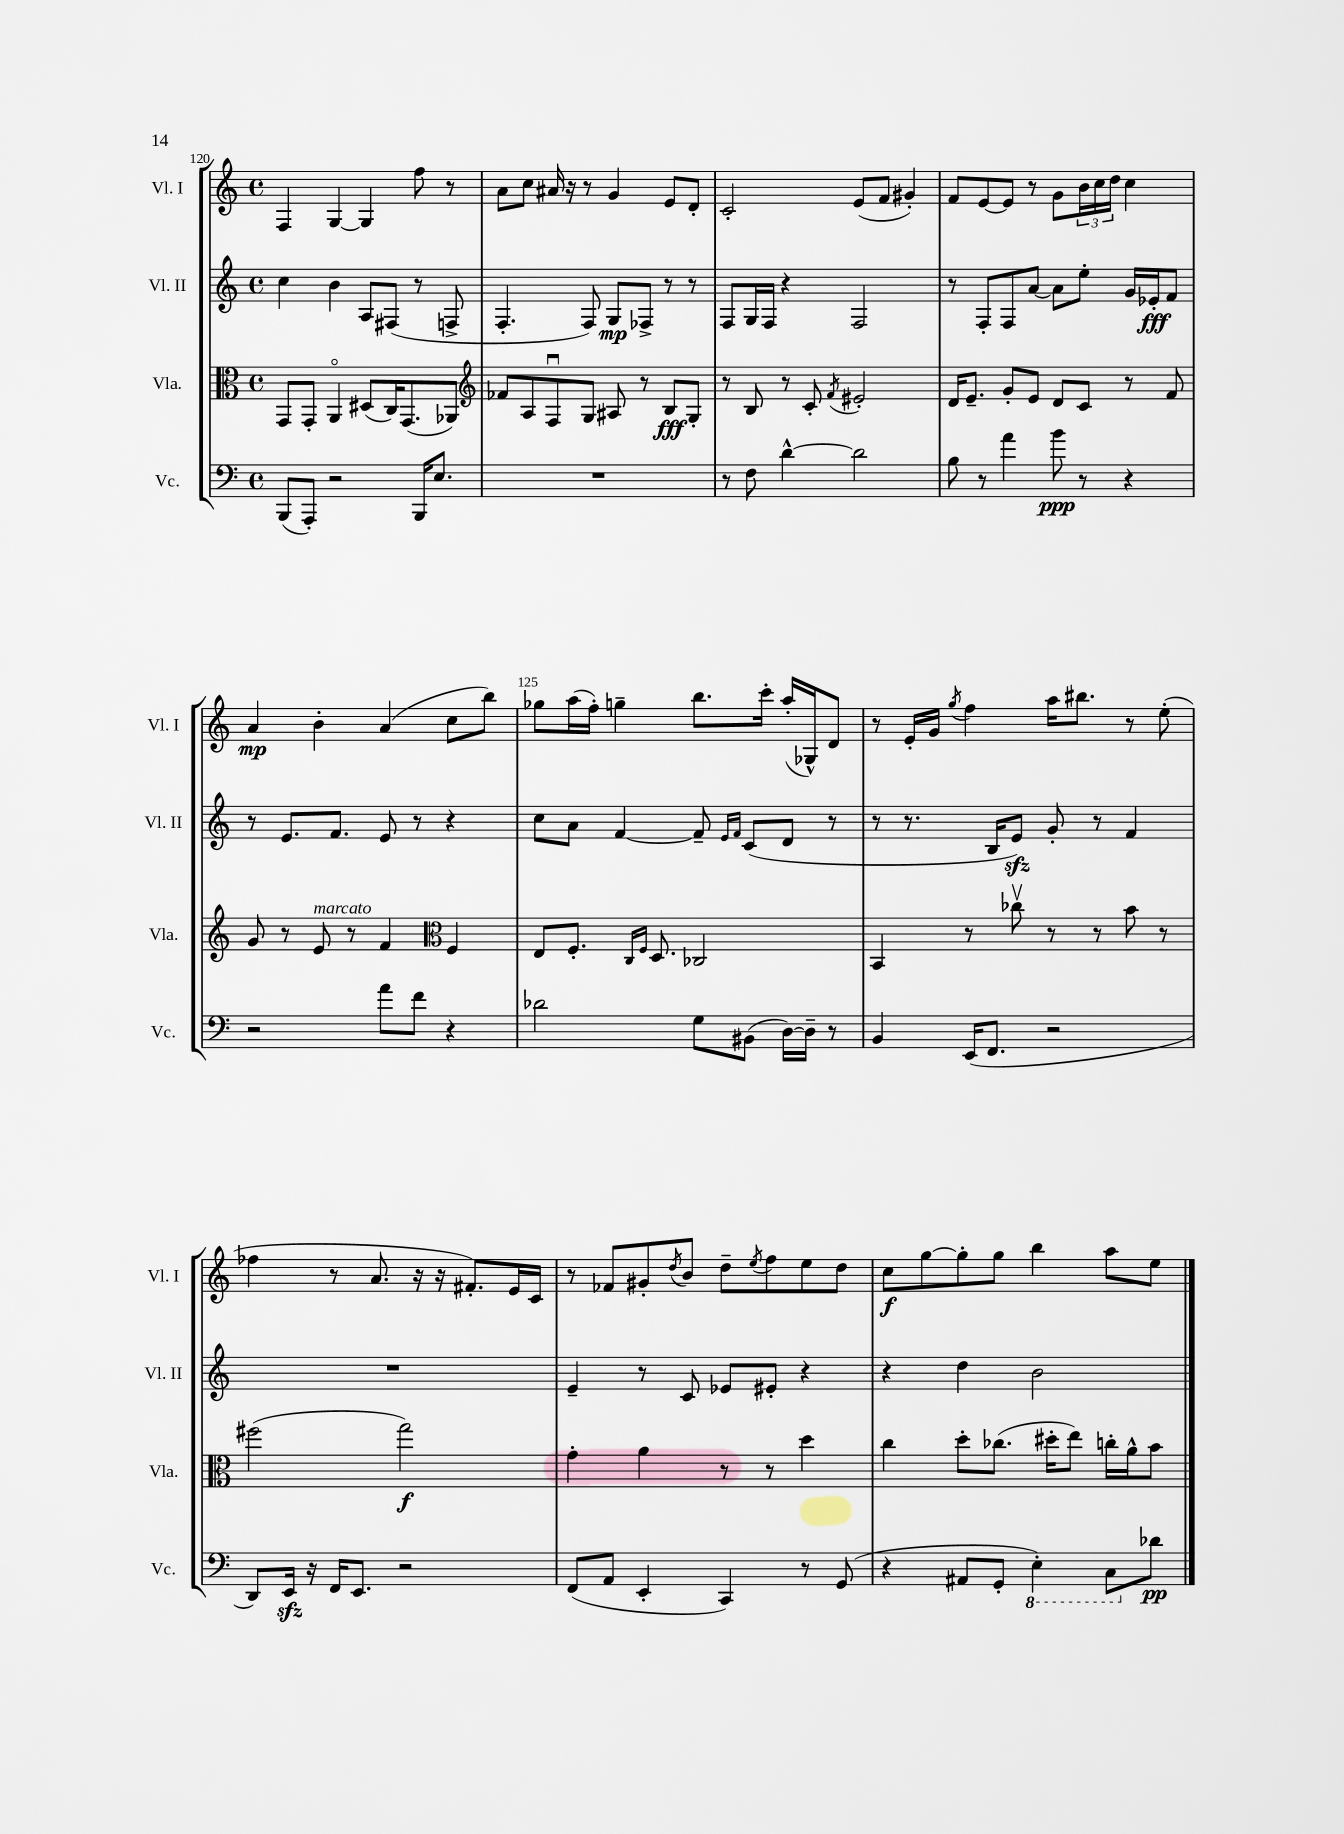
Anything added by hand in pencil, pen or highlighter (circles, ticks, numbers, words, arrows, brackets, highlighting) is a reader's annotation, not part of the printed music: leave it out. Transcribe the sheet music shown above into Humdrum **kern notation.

**kern	**kern	**kern	**kern
*staff4	*staff3	*staff2	*staff1
*clefF4	*clefC3	*clefG2	*clefG2
*k[]	*k[]	*k[]	*k[]
*M4/4	*M4/4	*M4/4	*M4/4
*met(c)	*met(c)	*met(c)	*met(c)
(8BBB	8GG	4cc	4F
8AAA')	8GG'	.	.
2r	4AAo	4b	[4G
.	(8D#	8A	4G]
.	16C)	(8F#	.
.	(8.GG	.	.
16BBB	.	8r	8ff
8.E	.	.	.
.	8AA-)	8F^	8r
=	=	=	=
*	*clefG2	*	*
1r	8f-	4.F'	8a
.	8A	.	8cc
.	8Fu	.	16a#
.	.	.	16r
.	8G	8F)	8r
.	8A#	8G	4g
.	8r	8F-^	.
.	8B	8r	8e
.	8G'	8r	8d'
=	=	=	=
8r	8r	8F	2c'
8F	8B	16G	.
.	.	16F	.
[4d^^	8r	4r	.
.	8c'	.	.
.	8qf	.	.
2d]	2e#'	2F	(8e
.	.	.	8f
.	.	.	4g#')
=	=	=	=
8B	16d	8r	8f
.	8.e~	.	.
8r	.	8F'	[8e
4a	8g'	8F	8e]
.	8e	[8a	8r
8b	8d	8a]	8g
8r	8c	8ee'	24b
.	.	.	24cc
.	.	.	24dd
4r	8r	16g	4cc
.	.	16e-'	.
.	8f	8f	.
=	=	=	=
2r	8g	8r	4a
.	8r	8.e	.
.	8e	.	4b'
.	.	8.f	.
.	8r	.	.
8a	4f	8e	(4a
8f	.	8r	.
*	*clefC3	*	*
4r	4F	4r	8cc
.	.	.	8bb)
=	=	=	=
2d-	8E	8cc	8gg-
.	8.F'	8a	(16aa
.	.	.	16ff')
.	.	[4f	4gg~
.	16qqC	.	.
.	16qqF	.	.
.	8.D	.	.
8G	2C-	8f~]	8.bb
.	.	16qqe	.
.	.	16qqf	.
(8BB#	.	(8c	.
.	.	.	16ccc'
[16D)	.	8d	(16aa'
16D~]	.	.	16G-^^)
8r	.	8r	8d
=	=	=	=
4BB	4BB	8r	8r
.	.	8.r	16e'
.	.	.	16g
.	.	.	8qgg
(16EE	8r	.	4ff
8.FF	.	16B	.
.	8cc-v	8e)	.
2r	8r	8g'	16aa
.	.	.	8.bb#
.	8r	8r	.
.	8b	4f	8r
.	8r	.	(8ee'
=	=	=	=
8DD)	(2ff#	1r	4ff-
16EE	.	.	.
16r	.	.	.
16FF	.	.	8r
8.EE	.	.	.
.	.	.	8.a
2r	2gg)	.	.
.	.	.	16r
.	.	.	16r
.	.	.	8.f#')
.	.	.	16e
.	.	.	16c
=	=	=	=
(8FF	4g'	4e~	8r
8AA	.	.	8f-
4EE'	4a	8r	8g#'
.	.	.	8qdd
.	.	8c	8b
4CC)	8r	8e-	8dd~
.	.	.	8qee
.	8r	8e#'	8ff
8r	4dd	4r	8ee
(8GG	.	.	8dd
=	=	=	=
4r	4cc	4r	8cc
.	.	.	[8gg
8AA#	8dd'	4dd	8gg']
8GG'	(8.cc-	.	8gg
4EE')	.	2b	4bb
.	16dd#'	.	.
.	8ee)	.	.
8CC	16cc'	.	8aa
.	16a^^	.	.
8d-	8b	.	8ee
==	==	==	==
*-	*-	*-	*-
